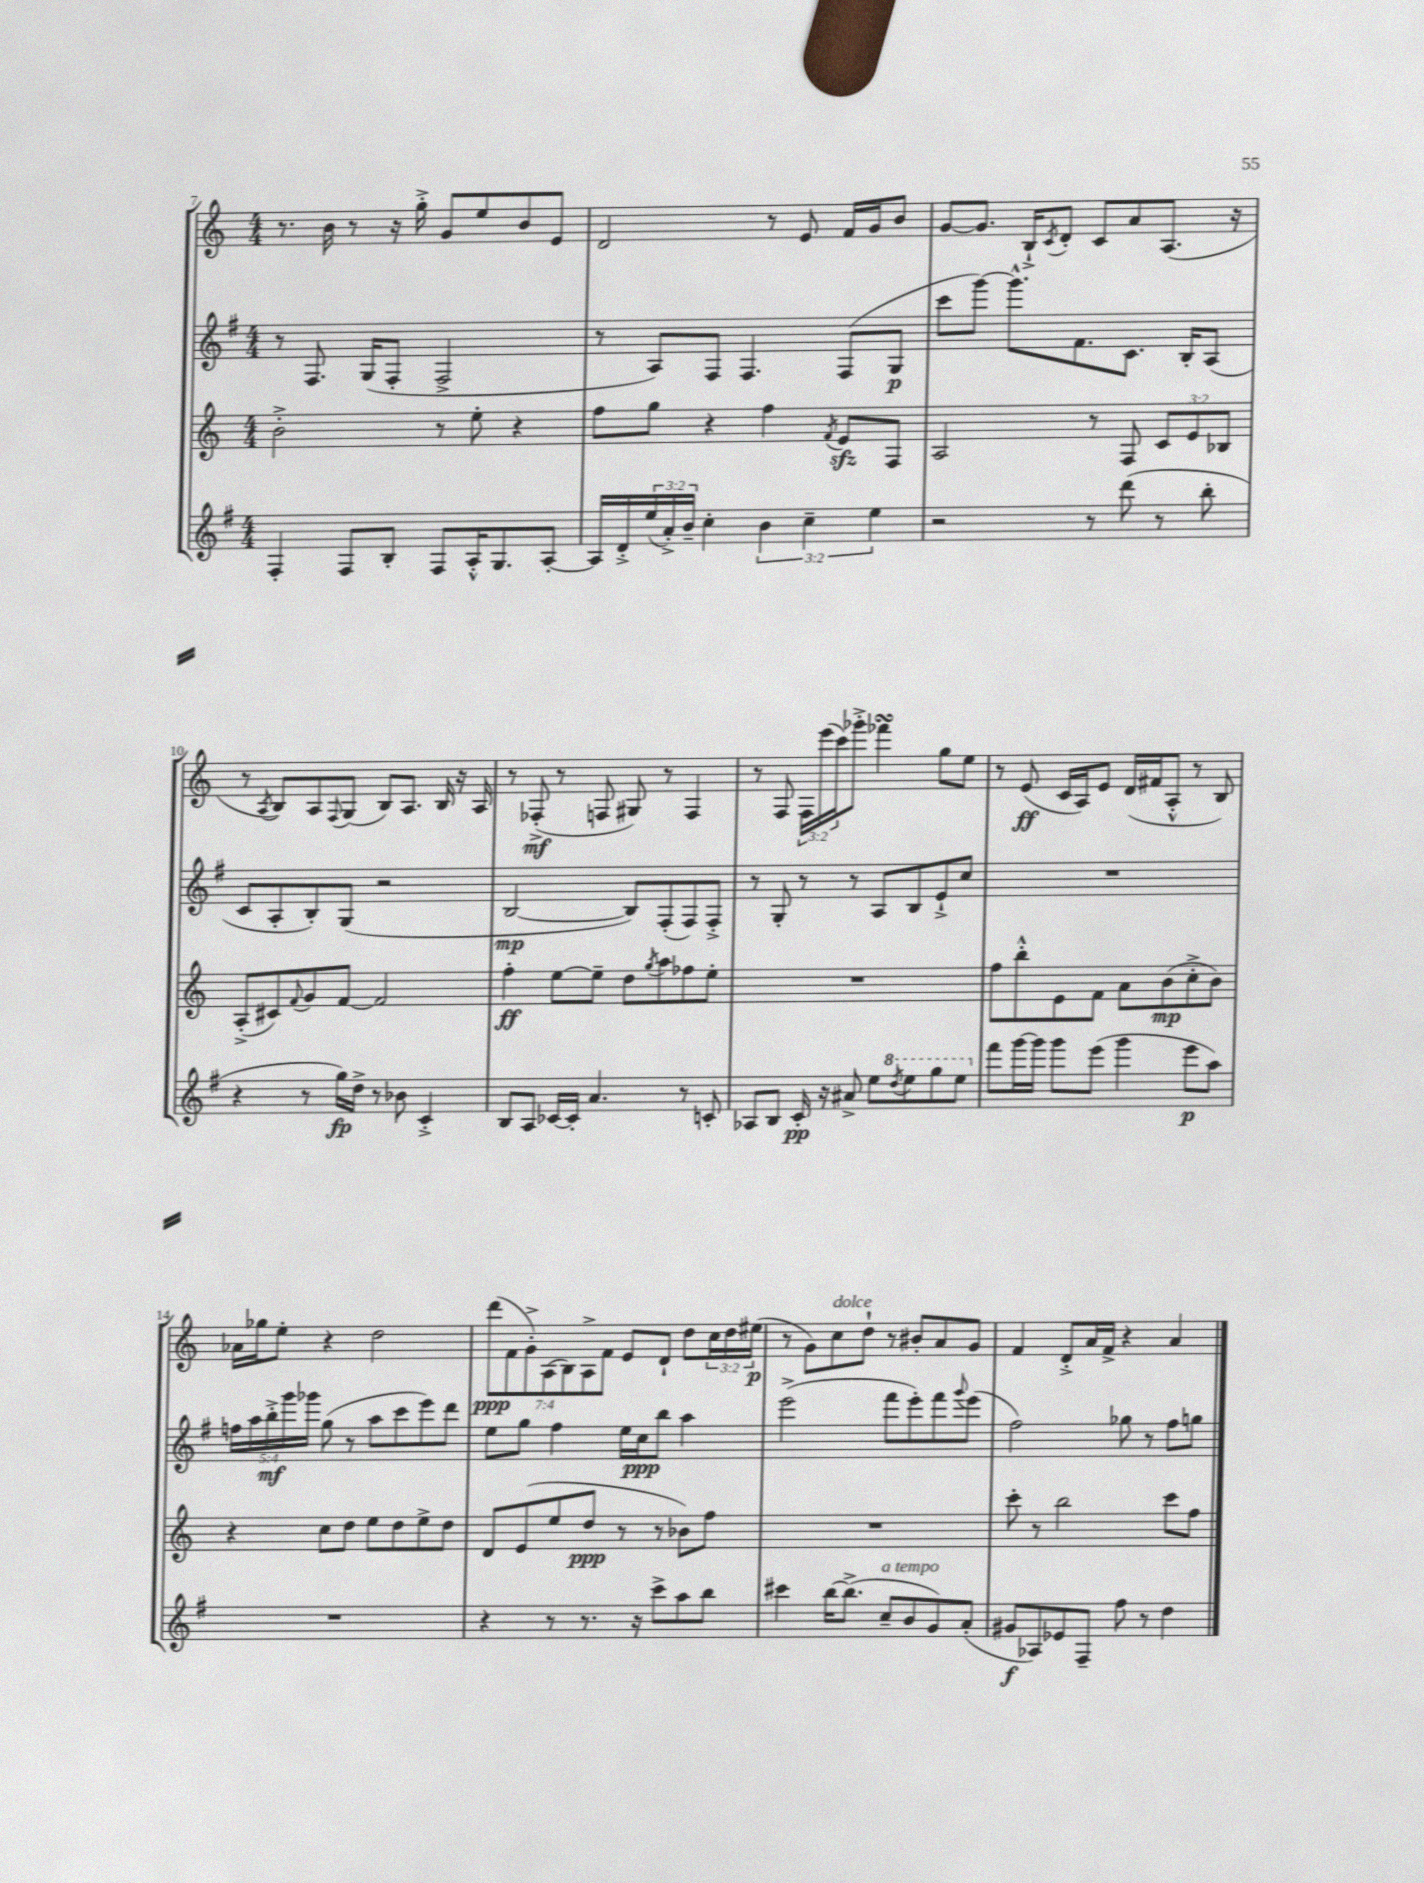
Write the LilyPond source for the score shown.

<<
\new StaffGroup <<
\new Staff = "s0" {
    \clef treble \key c \major \numericTimeSignature \time 4/4 \override Staff.TupletNumber.text = #tuplet-number::calc-fraction-text
    r8. b'16 r8 r16 g''16-.-> g'8 e''8 b'8 e'8 |
    d'2 r8 e'8 f'16 g'16 b'8 |
    g'8~ g'8. b16-!-> \acciaccatura { c'8 } d'8-. c'8 a'8 a8.( r16 |
    r8 \acciaccatura { a8 } b8) a8 \appoggiatura { f8 } g8( b8) a8. b16 r16 a16 |
    r8 fes8-.->\mf( r8 f8 gis8) r8 f4 |
    r8 f8 \tuplet 3/2 { f16 e'''16( c'''16) } ges'''8-.-> fes'''4\turn g''8 e''8 |
    r8 e'8\ff( c'16 a16) e'8 d'16( fis'16 a8-.-^ r8 b8) |
    aes'16 ges''16 e''8-. r4 d''2 |
    \tuplet 7/4 { d'''8\ppp( f'8 g'8-.->) a8( b8) a8-> f'8 } e'8 d'8-! d''8 \tuplet 3/2 { c''16 d''16 eis''16\p( } |
    r8 g'8) c''8^\markup { \italic "dolce" } d''8-! r8 bis'8-. a'8 g'8 |
    f'4 d'8-.-> a'16 f'16-> r4 a'4 \bar "|." |
}
\new Staff = "s1" {
    \clef treble \key g \major \numericTimeSignature \time 4/4 \override Staff.TupletNumber.text = #tuplet-number::calc-fraction-text
    r8 fis8. g16( fis8-. fis2-> |
    r8 a8) fis8 fis4. fis8( g8\p |
    c'''8 g'''8~) g'''8.-^ fis'8. c'8. b16-. a8( |
    c'8 a8-. b8-.) g8( r2 |
    b2~\mp b8) fis8-.( fis8) fis8-.-> |
    r8 g8-. r8 r8 a8 b8 e'8-!-> c''8 |
    R1 |
    \tuplet 5/4 { f''16 a''16 b''16-.->\mf g'''16 ges'''16 } g''8( r8 a''8 c'''8 e'''8) d'''8 |
    e''8 g''8 fis''4 e''16 c''16\ppp b''8 a''4 |
    e'''2->( fis'''8 e'''8-.) fis'''8 \appoggiatura { g'''8 } e'''8( |
    fis''2) ges''8 r8 fis''8 g''8 \bar "|." |
}
\new Staff = "s2" {
    \clef treble \key c \major \numericTimeSignature \time 4/4 \override Staff.TupletNumber.text = #tuplet-number::calc-fraction-text
    b'2-.-> r8 e''8-. r4 |
    f''8 g''8 r4 f''4 \acciaccatura { f'8 } e'8\sfz f8 |
    a2 r8 f8 \tuplet 3/2 { c'8 e'8 bes8 } |
    a8-.->( cis'8) \appoggiatura { f'8 } g'8 f'8~ f'2 |
    f''4-.\ff e''8~ e''8-- d''8 \acciaccatura { g''8 } a''8 fes''8 e''8-. |
    R1 |
    f''8 b''8-.-^ e'8 f'8 a'8 b'8\mp( c''8-.-> b'8) |
    r4 c''8 d''8 e''8 d''8 e''8-> d''8 |
    d'8 e'8( e''8 d''8\ppp r8 r8 bes'8) f''8 |
    R1 |
    c'''8-. r8 b''2 c'''8 f''8 \bar "|." |
}
\new Staff = "s3" {
    \clef treble \key g \major \numericTimeSignature \time 4/4 \override Staff.TupletNumber.text = #tuplet-number::calc-fraction-text
    fis4-. fis8 b8-. fis8 a16-.-^ g8. a8~-. |
    a16 d'16-.-> \tuplet 3/2 { e''16( a'16-.->) b'16-- } c''4-. \tuplet 3/2 { b'4 c''4-- e''4 } |
    r2 r8 d'''8( r8 b''8-. |
    r4 r8 g''16\fp) d''16-> r8 bes'8 c'4-.-> |
    b8 a8 ces'16~ ces'16-. a'4. r8 c'8-. |
    aes8 b8 c'16-.\pp r16 ais'8-> e''8 \ottava #1 \acciaccatura { d'''8 } e'''8 g'''8 e'''8 \ottava #0 |
    fis'''8 g'''16~ g'''16 g'''8 e'''8( g'''4 e'''8\p a''8) |
    R1 |
    r4 r8 r8. r16 c'''8-> a''8 b''8 |
    cis'''4 b''16~ b''8.->( c''8--^\markup { \italic "a tempo" } b'8 g'8) a'8-.( |
    gis'8\f aes8) ees'8 fis8-- fis''8 r8 d''4 \bar "|." |
}
>>
>>
\layout { \context { \Score currentBarNumber = #7 } }
